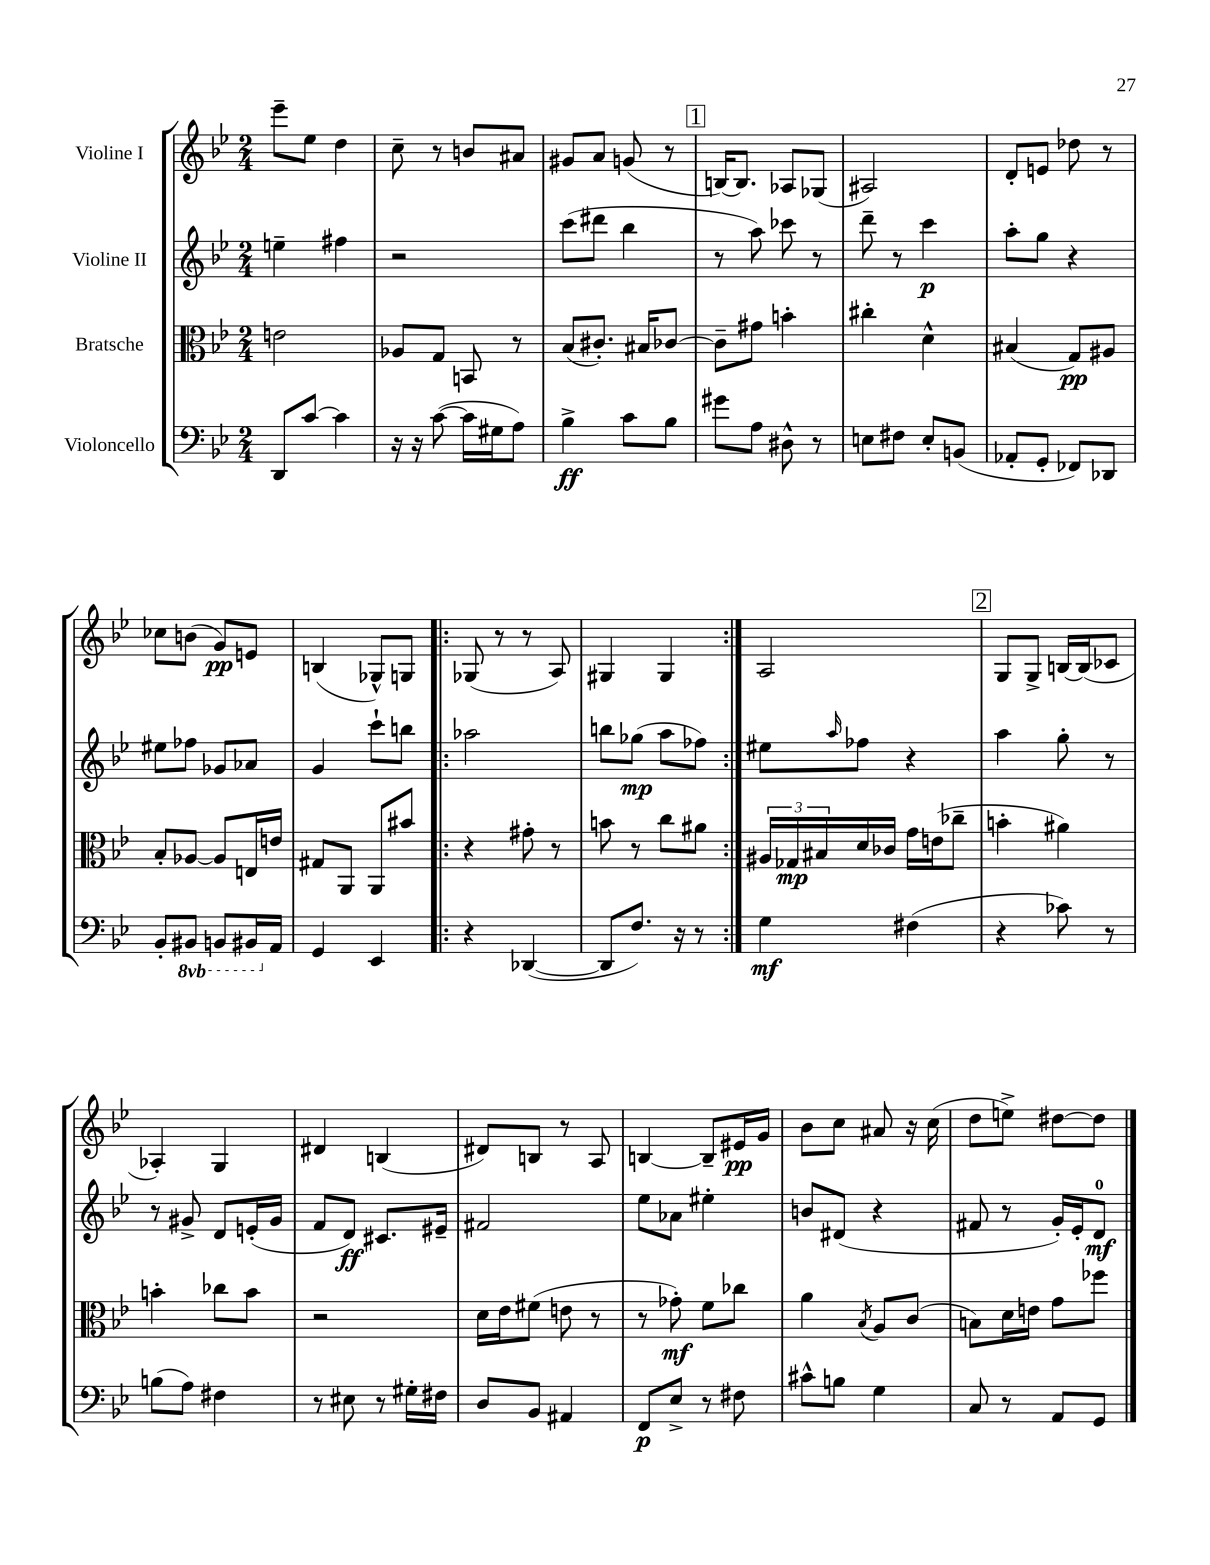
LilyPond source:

<<
\new StaffGroup <<
\new Staff = "s0" \with { instrumentName = "Violine I" } {
    \clef treble \key bes \major \numericTimeSignature \time 2/4
    ees'''8-- ees''8 d''4 |
    c''8-- r8 b'8 ais'8 |
    gis'8 a'8 g'8( r8 |
    \mark \markup { \box "1" } b16~) b8. aes8 ges8( |
    ais2) |
    d'8-. e'8 des''8 r8 |
    ces''8 b'8( g'8\pp) e'8 |
    b4( ges8-^) g8 |
    \repeat volta 2 { ges8( r8 r8 a8) |
    gis4 gis4 | }
    a2 |
    \mark \markup { \box "2" } g8 g8-> b16~ b16( ces'8 |
    aes4-.) g4 |
    dis'4 b4( |
    dis'8) b8 r8 a8 |
    b4~ b8-- eis'16\pp g'16 |
    bes'8 c''8 ais'8 r16 c''16( |
    d''8 e''8->) dis''8~ dis''8 \bar "|." |
}
\new Staff = "s1" \with { instrumentName = "Violine II" } {
    \clef treble \key bes \major \numericTimeSignature \time 2/4
    e''4-- fis''4 |
    r2 |
    c'''8( dis'''8 bes''4 |
    \mark \markup { \box "1" } r8 a''8) ces'''8 r8 |
    d'''8-- r8 c'''4\p |
    a''8-. g''8 r4 |
    eis''8 fes''8 ges'8 aes'8 |
    g'4 c'''8-! b''8 |
    \repeat volta 2 { aes''2 |
    b''8 ges''8\mp( a''8 fes''8) | }
    eis''8 \grace { a''16 } fes''8 r4 |
    \mark \markup { \box "2" } a''4 g''8-. r8 |
    r8 gis'8-> d'8 e'16-.( gis'16 |
    f'8 d'8\ff) cis'8. eis'16-- |
    fis'2 |
    ees''8 aes'8 eis''4-. |
    b'8 dis'8( r4 |
    fis'8 r8 g'16-.) ees'16-. d'8-0\mf \bar "|." |
}
\new Staff = "s2" \with { instrumentName = "Bratsche" } {
    \clef alto \key bes \major \numericTimeSignature \time 2/4
    e'2 |
    aes8 g8 b,8 r8 |
    bes8( cis'8.-.) bis16 ces'8~ |
    \mark \markup { \box "1" } ces'8-- gis'8 b'4-. |
    cis''4-. d'4-^ |
    bis4( g8\pp) ais8 |
    bes8-. aes8~ aes8 e16 e'16 |
    gis8 a,8 a,8 bis'8 |
    \repeat volta 2 { r4 gis'8-. r8 |
    b'8 r8 c''8 ais'8 | }
    \tuplet 3/2 { ais16 ges16\mp bis16 } d'16 ces'16 g'16 e'16( ces''8-- |
    \mark \markup { \box "2" } b'4-. ais'4) |
    b'4-. ces''8 b'8 |
    r2 |
    d'16 ees'16 fis'8( e'8 r8 |
    r8 ges'8-.\mf) f'8 ces''8 |
    a'4 \acciaccatura { bes8 } a8 c'8( |
    b8) d'16 e'16 g'8 fes''8 \bar "|." |
}
\new Staff = "s3" \with { instrumentName = "Violoncello" } {
    \clef bass \key bes \major \numericTimeSignature \time 2/4 \set Staff.ottavationMarkups = #ottavation-simple-ordinals
    d,8 c'8~ c'4 |
    r16 r16 c'8~( c'16 gis16 a8) |
    bes4->\ff c'8 bes8 |
    \mark \markup { \box "1" } gis'8 a8 dis8-^ r8 |
    e8 fis8 e8-. b,8( |
    aes,8-. g,8-. fes,8) des,8 |
    bes,8-. \ottava #-1 bis,,8 b,,8 bis,,16 \ottava #0 a,16 |
    g,4 ees,4 |
    \repeat volta 2 { r4 des,4~( |
    des,8 f8.) r16 r8 | }
    g4\mf fis4( |
    \mark \markup { \box "2" } r4 ces'8) r8 |
    b8( a8) fis4 |
    r8 eis8 r8 gis16-. fis16 |
    d8 bes,8 ais,4 |
    f,8\p ees8-> r8 fis8 |
    cis'8-^ b8 g4 |
    c8 r8 a,8 g,8 \bar "|." |
}
>>
>>
\layout { \context { \Score \remove "Bar_number_engraver" } }
